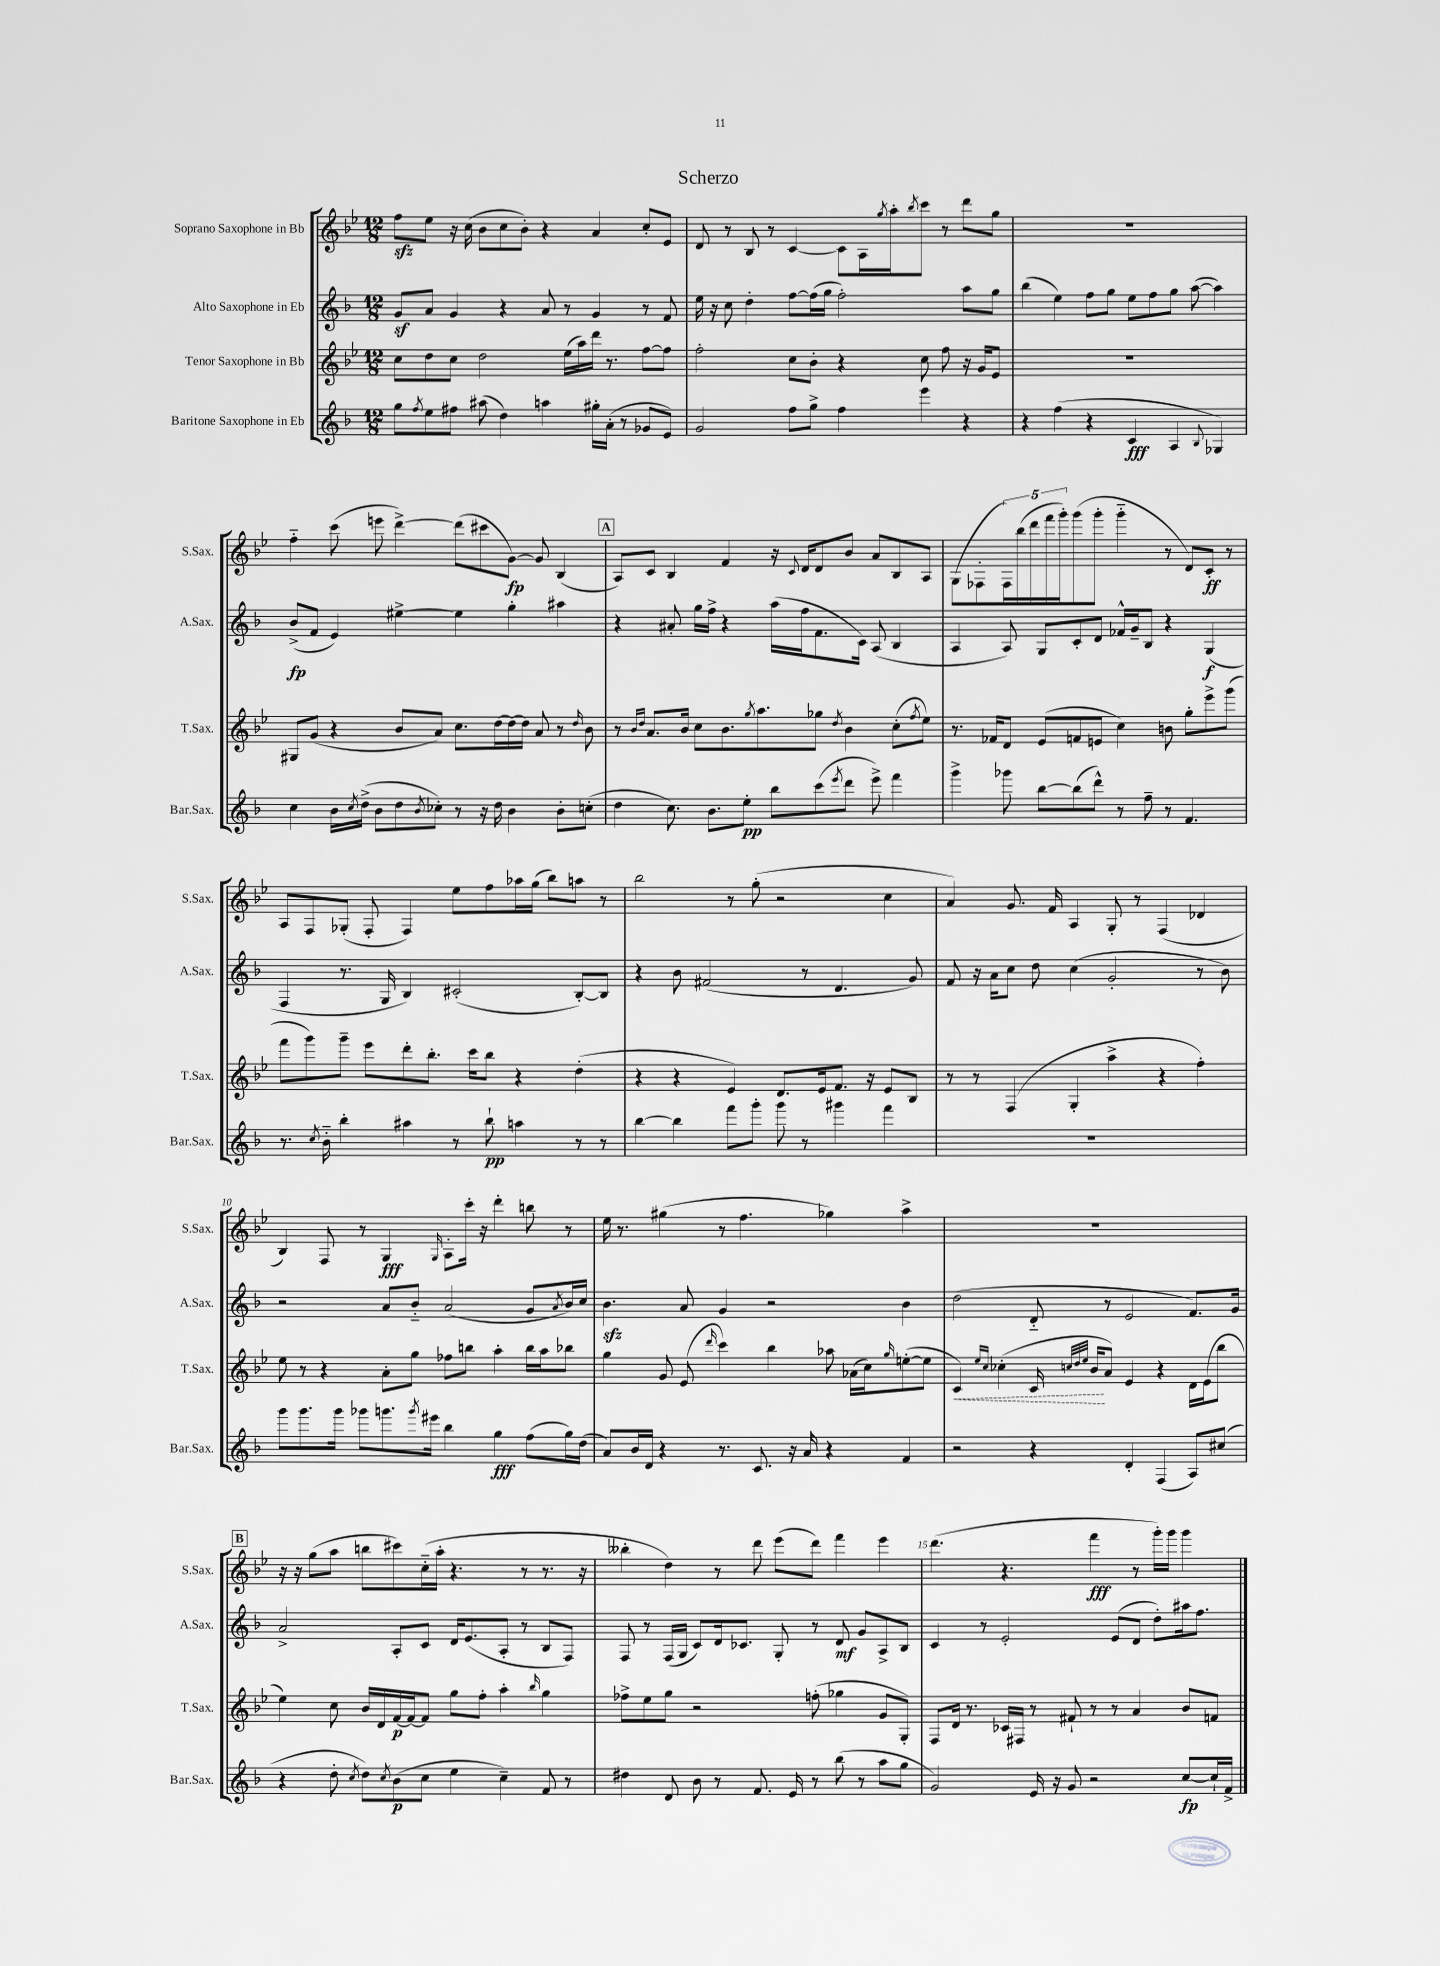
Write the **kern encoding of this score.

**kern	**kern	**kern	**kern
*staff4	*staff3	*staff2	*staff1
*clefG2	*clefG2	*clefG2	*clefG2
*k[b-]	*k[b-e-]	*k[b-]	*k[b-e-]
*M12/8	*M12/8	*M12/8	*M12/8
8gg\L	8cc\L	8g/L	8ff\L
8qff/	.	.	.
8ee\	8dd\	8a/J	8ee-\J
8ff#\J	8cc\J	4g/	16r
.	.	.	(16cc\
(8aa#\	2dd\	.	8b-\L
4dd\)	.	4r	8cc\
.	.	.	8b-'\J)
4aa\	.	8a/	4r
.	(16ee-\LL	8r	.
.	16aa\)	.	.
16gg#'\LL	16ddd\JJ	4g/	4a/
(16a'\JJ	8.r	.	.
8r	.	.	.
8g-/L	[8ff\L	8r	8cc'/L
8e/J)	8ff\]J	8f/	8e-/J
=	=	=	=
2g/	2ff'\	16ee\	8d/
.	.	16r	.
.	.	8cc\	8r
.	.	4dd'\	8B-/
.	.	.	8r
8ff\L	8cc\L	[8ff\L	[4c/
8gg^\J	8b-'\J	(16ff\]L	.
.	.	16gg\JJ	.
4ff\	4r	2ff'\)	8c\]L
.	.	.	16A\L
.	.	.	8qgg/
.	.	.	16aa'\J
.	.	.	8qbb-/
4eee\	8cc\	.	8ccc\J
.	8ff\	.	8r
4r	16r	8aa\L	8ddd\L
.	16g/LK	.	.
.	8e-/J	8gg\J	8gg\J
=	=	=	=
4r	1.r	(4bb-\	1.r
(4ff\	.	4ee\)	.
4r	.	8ff\L	.
.	.	8gg\J	.
4c/	.	8ee\L	.
.	.	8ff\	.
4A/	.	8gg\J	.
.	.	([8aa\	.
8qqB-/	.	.	.
4G-/)	.	4aa\])	.
=	=	=	=
4cc\	8G#/L	(8b-^/L	4ff'~\
.	(8g/J	8f/J	.
16b-\LL	4r	4e/)	(8ccc\
8qcc/	.	.	.
(16dd^\JJ	.	.	.
8b-\L	.	.	8eee\
8dd\	8b-/L	[4ee#^\	[4ddd^\)
8qb-/	.	.	.
8cc-'\J)	8a/J)	.	.
8r	8.cc\L	4ee#\]	(8ddd\]L
16r	.	.	8ccc#\
16dd\	[16dd\L	.	.
4b-\	16dd\_	4gg'\	[8g\J)
.	16dd\]JJ	.	.
.	8a/	.	8g/]
8b-'\L	8r	4aa#\	(4B-/
.	16qqdd/	.	.
(8cc'\J	8b-\	.	.
=	=	=	=
4dd\	8r	4r	8A/L)
.	16qqb-/LL	.	.
.	16qqdd/JJ	.	.
.	8.a/L	.	8c/J
8.cc\)	.	8a#'/	4B-/
.	16b-/Jk	.	.
.	8cc\L	16gg\LL	.
8.b-\L	.	16ff^\JJ	.
.	8.b-\	4r	4f/
8ee'\J	.	.	.
.	8qgg/	.	.
.	8.aa\	.	.
8bb-\L	.	(16aa\LL	16r
.	.	.	8qqc/
.	.	16ff\J	16d/LK
(8ccc\	8gg-\J	8.f\	8d/
8qeee/	8qdd/	.	.
8ddd\J	4b-\	.	8b-/J
.	.	16c\Jk)	.
8eee^\)	.	(8A/	8a/L
4fff\	(8cc'\L	4B-/	8B-/
.	8qff/	.	.
.	8ee-\J)	.	8A/J
=	=	=	=
4ggg^\	8.r	4A/	(8G\L
.	.	.	8F-'\
.	16f-/LK	.	.
8ggg-\	8d/J	8A/)	20F-\L)
.	.	.	(20bb-\
.	.	.	20ddd\
[8bb-\L	(8e-/L	8G/L	.
.	.	.	20fff\
.	.	.	20ggg'\J)
(8bb-\]	8f/	8c'/	(8ggg\
8ddd^^\J)	8e/J	8d/J	8ggg'\J
8r	4cc\)	16f-^^/LL	4ggg'~\
.	.	16g~/J	.
8ff~\	.	8B-/J	.
8r	8b\	4r	8r
4.f/	8gg'\L	.	8d/L)
.	8eee-^\	(4G/	8c'/J
.	(8ggg\J	.	8r
=	=	=	=
8.r	8fff\L	4F/	8A/L
.	8ggg\)	.	8F/
8qcc/	.	.	.
16b-'~\	.	.	.
4bb-'\	8ggg~\J	8.r	(8G-'/J
.	8eee-\L	.	8F'/
.	.	16G/	.
4aa#\	8ddd'\	4B-/)	4F/)
.	8.bb-'\J	.	.
8r	.	(2c#'/	8ee-\L
.	16ccc\LK	.	.
8bb-`\	8bb-\J	.	8ff\
4aa\	4r	.	16aa-\L
.	.	.	(16gg\JJ
.	.	.	8bb-\L)
8r	(4dd'\	[8B-'/L)	8aa\J
8r	.	8B-/]J	8r
=	=	=	=
[4bb-\	4r	4r	2bb-\
4bb-\]	4r	8b-\	.
.	.	(2f#/	.
8fff\L	4e-/)	.	8r
8ggg'\J	.	.	(8gg'\
8ggg\	8.d/L	.	2r
8r	.	8r	.
.	16e-/k	.	.
4ggg#\	8.f/J	4.d/	.
.	16r	.	.
4fff\	8e-/L	.	4cc\
.	8B-/J	8g/)	.
=	=	=	=
1.r	8r	8f/	4a/)
.	8r	16r	.
.	.	16a\LK	.
.	(4F/	8cc\J	8.g/
.	.	8dd\	.
.	.	.	16f/
.	4G'/	(4cc\	4A/
.	4aa^\	2g'/	8G'/
.	.	.	8r
.	4r	.	(4F/
.	4ff'\)	8r	4d-/
.	.	8b-\)	.
=	=	=	=
8ggg\L	8ee-\	2r	4B-/)
8.ggg\	8r	.	.
.	4r	.	8F/
16ggg\Jk	.	.	.
8ggg-\L	.	.	8r
8.ggg\	8a'\L	8a/L	4G/
.	8gg\J	8b-'~/J	.
8qggg/	.	.	.
16eee#\Jk	.	.	.
.	.	.	16qqG/
4bb-\	8ff-\L	(2a/	8A'\L
.	8bb\J	.	16ccc'\Jk
.	.	.	16r
4gg\	4aa'\	.	4ddd'\
(8ff\L	16bb\LL	8g/L	8bb\
.	16aa\J	.	.
.	.	8qa/	.
16gg\L)	8bb-\J	16b-/L)	8r
(16dd\JJ	.	16cc/JJ	.
=	=	=	=
8a/L)	4gg\	4.b-\	16ee-\
.	.	.	8.r
16b-/L	.	.	.
16d/JJ	.	.	.
4r	8g/	.	(4gg#\
.	(8e-/	8a/	.
.	16qqddd/	.	.
8.r	4ccc\)	4g/	8r
.	.	.	4.ff\
8.c/	.	.	.
.	4bb-\	2r	.
16r	.	.	.
16a/	.	.	.
4r	8aa-\	.	4gg-\)
.	(16a-\LL	.	.
.	16cc\J)	.	.
.	16qqgg/	.	.
4f/	([8ee'\	4b-\	4aa^\
.	8ee\]J	.	.
=	=	=	=
2r	4c/)	(2dd\	1.r
.	16qqee-/LL	.	.
.	16qqcc/JJ	.	.
.	(4cc-'\	.	.
4r	16c/	8d'~/	.
.	32qqcc/LLL	.	.
.	32qqdd/	.	.
.	32qqee-/JJJ	.	.
.	16b-/LK	.	.
.	8a/J)	8r	.
4d'/	4e-/	2e/	.
(4F/	4r	.	.
8A/L)	16d\LL	8.f/L)	.
.	(16e-\J	.	.
(8cc#/J	8bb-\J	.	.
.	.	16g/Jk	.
=	=	=	=
4r	4ee-\)	2a^/	16r
.	.	.	16r
.	.	.	(8gg\L
8dd'\	8cc\	.	8aa\J
8qcc/	.	.	.
8dd\L)	16b-/LL	.	8bb\L
.	16d/	.	.
8qcc/	.	.	.
(8b-\	[16f/	8A'/L	8ccc#\)
.	16f/_J	.	.
8cc\J	8f/]J	8c/J	(16cc'~\L
.	.	.	16aa'\JJ
4ee\	8gg\L	16d/LK	4.r
.	.	(8.e/	.
.	8ff'\J	.	.
4cc~\)	4aa'\	8A'/J	.
.	.	8r	8r
.	16qqbb-/	.	.
8f/	4gg\	8B-/L	8.r
8r	.	8F/J)	.
.	.	.	16r
=	=	=	=
4dd#\	8ff-^\L	8F/	4bb--'\
.	8ee-\	8r	.
8d/	8gg\J	(16F/LL	4dd\)
.	.	16G/JJ	.
8b-\	2r	8c/L)	.
8r	.	16d/k	8r
.	.	8.c-/J	.
8.f/	.	.	8ddd\
.	.	8G'/	(8eee-\L
16e/	.	.	.
8r	(8ff'\	8r	8ddd\J)
(8bb-\	4gg-\	8d/	4fff\
8r	.	8g/L	.
8aa\L	8g/L	8A^/	4eee-\
8gg\J	8G'/J)	8B-/J	.
=	=	=	=
2g/)	8F/L	4c/	(4.ddd\
.	16d/Jk	.	.
.	8.r	.	.
.	.	8r	.
.	16c-/LL	2e'/	4.r
.	16F#/JJ	.	.
16e/	8r	.	.
16r	.	.	.
8g/	8f#`/	.	.
2r	8r	.	4fff\
.	8r	(8e/L	.
.	4a/	8d/J	8r
.	.	8dd'\L)	16ggg'\LL)
.	.	.	16ggg\JJ
[8cc/L	8b-/L	16aa#\k	4ggg\
.	.	8.ff\J	.
16cc`/]L	8f/J	.	.
16f^/JJ	.	.	.
==	==	==	==
*-	*-	*-	*-
